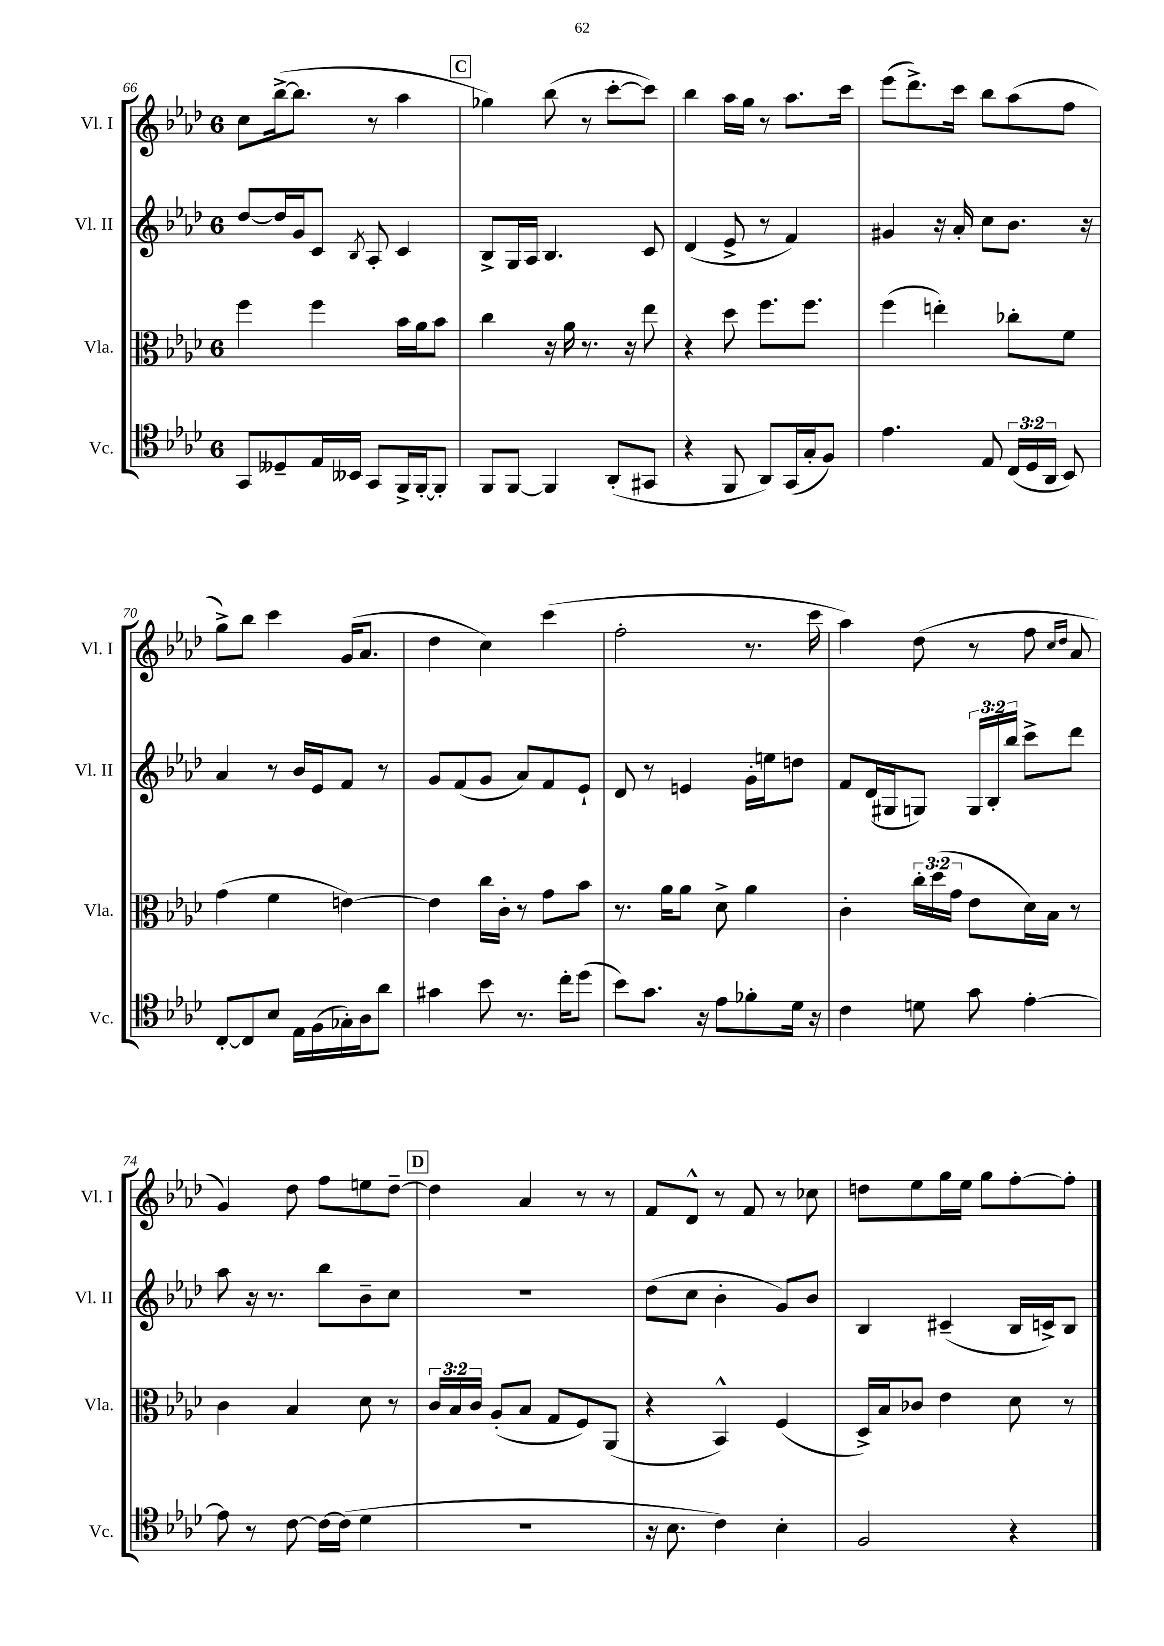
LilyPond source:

<<
\new StaffGroup <<
\new Staff = "s0" \with { instrumentName = "Vl. I" shortInstrumentName = "Vl. I" } {
    \clef treble \key aes \major \once \override Staff.TimeSignature.style = #'single-digit \time 6/8
    \autoBeamOff c''8[ bes''16~->( bes''8.] r8 aes''4 |
    \mark \markup { \box "C" } ges''4) bes''8( r8 c'''8[~-. c'''8]) |
    bes''4 aes''16[ g''16] r8 aes''8.[ c'''16] |
    ees'''8[( des'''8.->) c'''16] bes''8[ aes''8( f''8] |
    g''8[->) bes''8] c'''4 g'16[( aes'8.] |
    des''4 c''4) c'''4( |
    f''2-. r8. c'''16 |
    aes''4) des''8( r8 f''8 \grace { c''16[ des''16] } aes'8 |
    g'4) des''8 f''8[ e''8 des''8]~-- |
    \mark \markup { \box "D" } des''4 aes'4 r8 r8 |
    f'8[ des'8]-^ r8 f'8 r8 ces''8 |
    d''8[ ees''8 g''16 ees''16] g''8[ f''8~-. f''8]-. \bar "|." |
}
\new Staff = "s1" \with { instrumentName = "Vl. II" shortInstrumentName = "Vl. II" } {
    \clef treble \key aes \major \once \override Staff.TimeSignature.style = #'single-digit \time 6/8 \override Staff.TupletNumber.text = #tuplet-number::calc-fraction-text
    \autoBeamOff des''8[~ des''16 g'16 c'8] \acciaccatura { bes8 } aes8-. c'4 |
    \mark \markup { \box "C" } bes8[-> g16 aes16] bes4. c'8 |
    des'4( ees'8-> r8 f'4) |
    gis'4 r16 aes'16-. c''8[ bes'8.] r16 |
    aes'4 r8 bes'16[ ees'16 f'8] r8 |
    g'8[ f'8( g'8] aes'8[) f'8 ees'8]-! |
    des'8 r8 e'4 g'16[-. e''16 d''8] |
    f'8[ des'16( gis16 g8]) \tuplet 3/2 { g16[ bes16-. bes''16] } c'''8[-> des'''8] |
    aes''8 r16 r8. bes''8[ bes'8-- c''8] |
    \mark \markup { \box "D" } R2. |
    des''8[( c''8] bes'4-. g'8[) bes'8] |
    bes4 cis'4--( bes16[ c'16->) bes8] \bar "|." |
}
\new Staff = "s2" \with { instrumentName = "Vla." shortInstrumentName = "Vla." } {
    \clef alto \key aes \major \once \override Staff.TimeSignature.style = #'single-digit \time 6/8 \override Staff.TupletNumber.text = #tuplet-number::calc-fraction-text
    \autoBeamOff f''4 f''4 bes'16[ aes'16 bes'8] |
    \mark \markup { \box "C" } c''4 r16 aes'16 r8. r16 ees''8 |
    r4 des''8 f''8.[ f''8.] |
    f''4( e''4-.) ces''8[-. f'8] |
    g'4( f'4 e'4~) |
    e'4 c''16[ c'16]-. r8 g'8[ bes'8] |
    r8. aes'16[ aes'8] des'8-> aes'4 |
    c'4-. \tuplet 3/2 { c''16[-. des''16( g'16] } ees'8[ des'16) bes16] r8 |
    c'4 bes4 des'8 r8 |
    \mark \markup { \box "D" } \tuplet 3/2 { c'16[ bes16 c'16] } aes8[-.( bes8] g8[ f8) aes,8]( |
    r4 bes,4-^) f4( |
    des16[->) bes16 ces'8] ees'4 des'8 r8 \bar "|." |
}
\new Staff = "s3" \with { instrumentName = "Vc." shortInstrumentName = "Vc." } {
    \clef tenor \key aes \major \once \override Staff.TimeSignature.style = #'single-digit \time 6/8 \override Staff.TupletNumber.text = #tuplet-number::calc-fraction-text
    \autoBeamOff g,8[ deses8-- ees16 beses,16] g,8[ f,16-> f,16~-. f,8]-. |
    \mark \markup { \box "C" } f,8[ f,8]~ f,4 aes,8[-.( gis,8] |
    r4 f,8 aes,8[) g,16( g16-. f8]) |
    ees'4. ees8 \tuplet 3/2 { c16[( des16 aes,16] } bes,8) |
    c8[~-. c8 bes8] ees16[ f16( ges16-.) aes16 aes'8] |
    gis'4 bes'8 r8. c''16[-. des''8]( |
    bes'8[) g'8.] r16 ees'8[ fes'8-. des'16] r16 |
    c'4 d'8 g'8 ees'4~-. |
    ees'8 r8 c'8~ c'16[~ c'16]( des'4 |
    \mark \markup { \box "D" } R2. |
    r16 bes8. c'4) bes4-. |
    f2 r4 \bar "|." |
}
>>
>>
\layout { \context { \Score currentBarNumber = #66 } }
